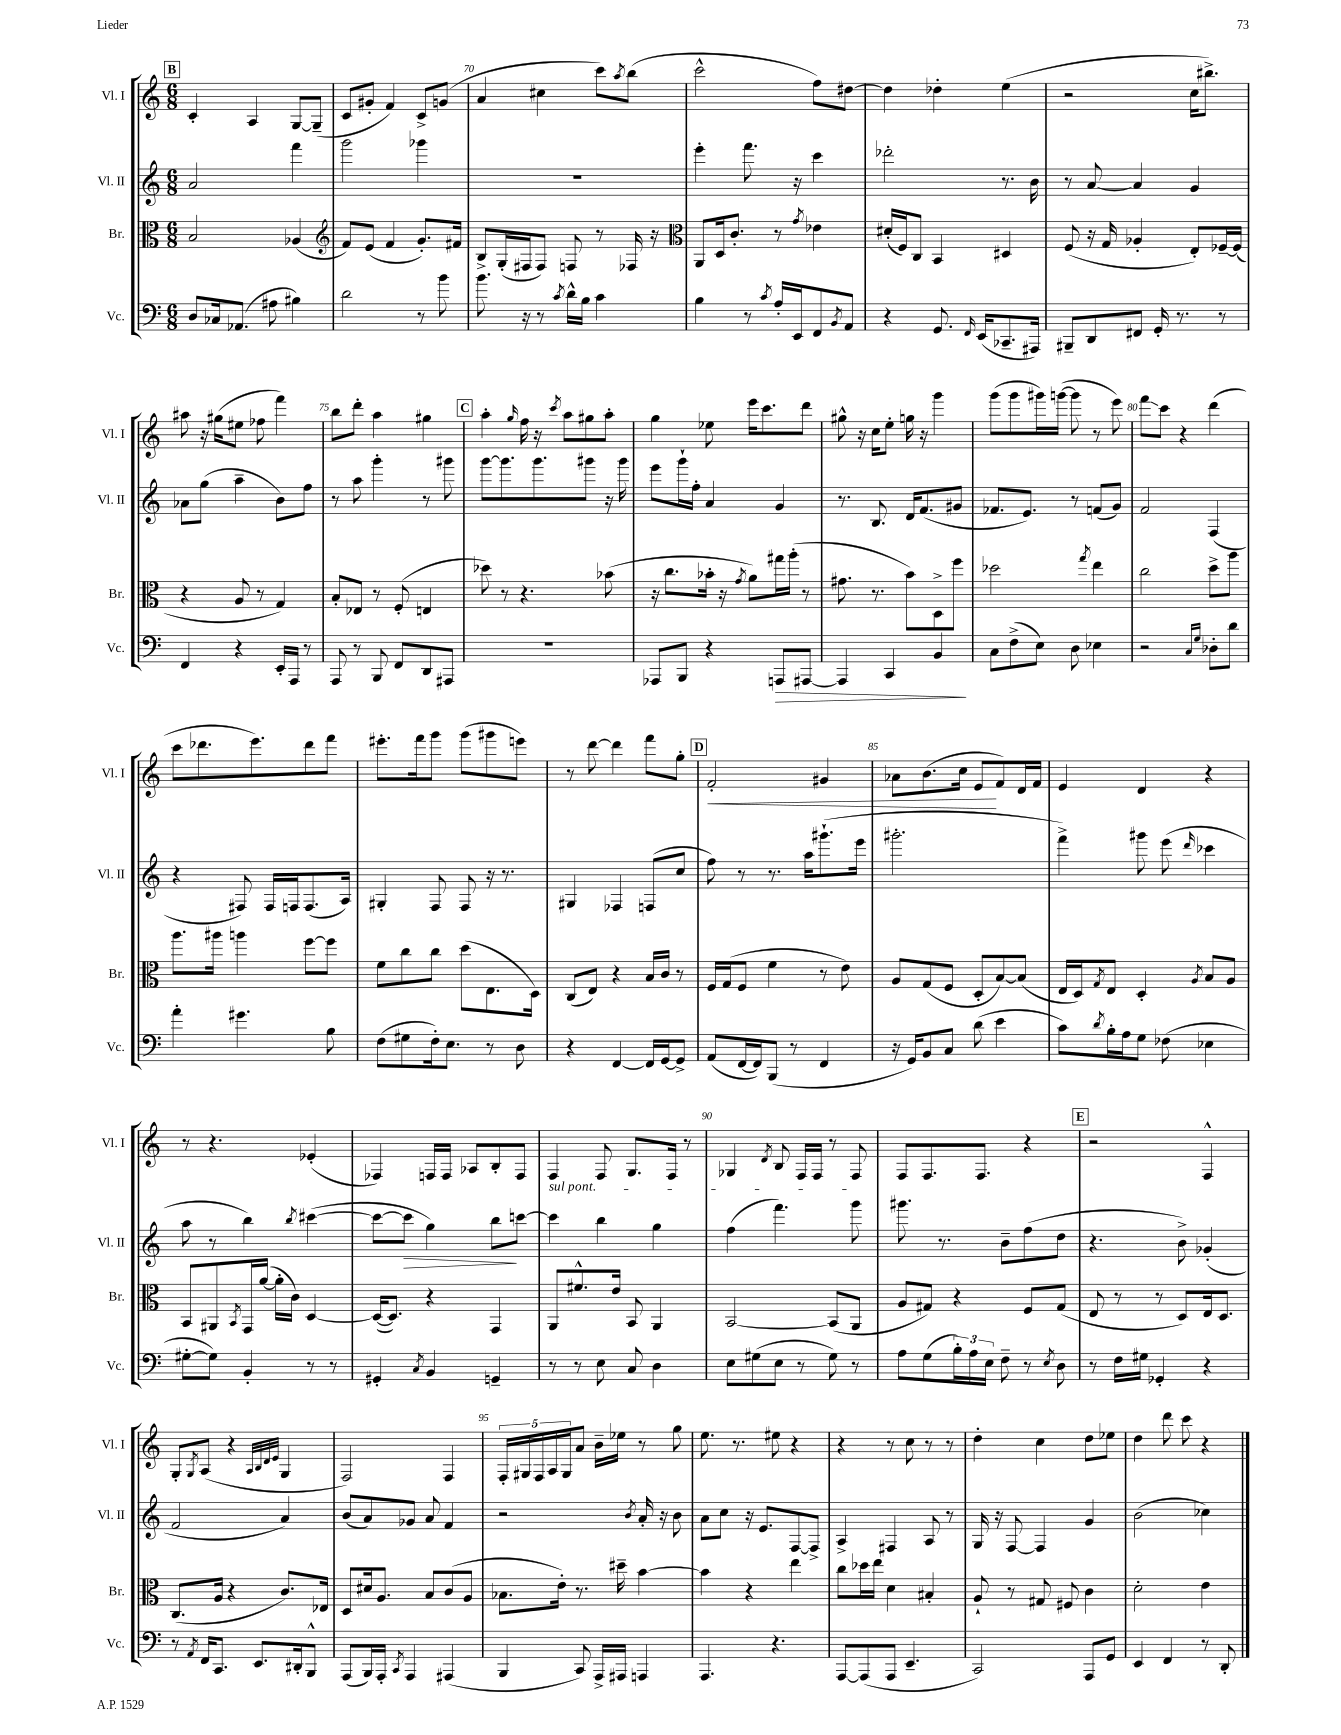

**kern	**kern	**kern	**kern
*staff4	*staff3	*staff2	*staff1
*clefF4	*clefC3	*clefG2	*clefG2
*k[]	*k[]	*k[]	*k[]
*M6/8	*M6/8	*M6/8	*M6/8
8D	2B	2a	4c'
16C-	.	.	.
(8.AA-	.	.	.
.	.	.	4A
8A#	.	.	.
4B#)	(4A-	4fff	[8G
.	.	.	(8G~]
=	=	=	=
*	*clefG2	*	*
2d	8f)	2ggg	8c
.	(8e	.	8g#'
.	4f	.	4f)
8r	8.g')	4ggg-	8c^
8b	.	.	(8g
.	16f#	.	.
=	=	=	=
8.b	8B^	2.r	4a
.	(16G'	.	.
16r	16F#	.	.
8r	8F#)	.	4cc#
8qc	.	.	.
16d^^	8F	.	.
16B	.	.	.
4c	8r	.	8ccc)
.	.	.	8qaa
.	16F-	.	(8bb
.	16r	.	.
=	=	=	=
*	*clefC3	*	*
4B	8AA	4eee'	2ccc^^
.	16D	.	.
.	8.c'	.	.
8r	.	8.fff	.
8qc	.	.	.
16A'	8r	.	.
16EE	.	16r	.
.	8qg	.	.
8FF	4e-	4ccc	8ff)
8qBB	.	.	.
8AA	.	.	[8dd#
=	=	=	=
4r	(16d#'	2ddd-'	4dd#]
.	16F)	.	.
.	8C	.	.
8.GG	4BB	.	4dd-'
16qqFF	.	.	.
(16EE	.	.	.
8.CC-~	4D#	8.r	(4ee
16AAA#)	.	16b	.
=	=	=	=
8BBB#~	(8F	8r	2r
8DD	16r	[8a	.
.	16G	.	.
8FF#	4A-'	4a]	.
16GG'	.	.	.
8.r	.	.	.
.	8E')	4g	16cc
.	.	.	8.bb#^)
8r	[16F-~	.	.
.	(16F-]	.	.
=	=	=	=
4FF	4r	8a-	8aa#
.	.	(8gg	16r
.	.	.	(16gg#
4r	8A	4aa~	8ee#
.	8r	.	8ff-
16EE'	4G)	8b)	4fff)
16AAA	.	.	.
8r	.	8ff	.
=	=	=	=
8AAA	8B'	8r	8bb
8r	8E-	8aa	8ddd'
8BBB	8r	4ggg'	4aa
8FF	(8F'	.	.
8DD	4E	8r	4gg#
8AAA#	.	8ggg#	.
=	=	=	=
2.r	8dd-)	[8ggg	4aa'
.	8r	8.ggg]	.
.	.	.	16qqgg
.	4.r	.	16ff
.	.	8.ggg	16r
.	.	.	8qccc
.	.	.	8aa
.	.	8ggg#	8gg#
.	(8b-	16r	8aa'
.	.	16ggg#	.
=	=	=	=
8AAA-	16r	8eee	4gg
.	8.cc	.	.
8BBB	.	16ggg`	.
.	.	16ff'	.
4r	16b-'	4a	8ee-
.	16r	.	.
.	8qg	.	.
.	8a)	.	16eee
.	.	.	8.ccc
8AAA	16gg#	4g	.
.	(16aa'	.	.
[8AAA#	8r	.	8ddd
=	=	=	=
4AAA#]	8.g#	8.r	8gg#^^
.	.	.	16r
.	8.r	8.B	16cc
4CC	.	.	8ee'
.	8b)	16d	16gg
.	.	(8.f	16r
4BB	8D^	.	4ggg
.	8ff	8g#	.
=	=	=	=
8C	2dd-	8.f-	(8ggg
(8F^	.	.	8ggg
.	.	8.e)	.
8E)	.	.	16ggg#)
.	.	.	([16ggg
8D	.	8r	8ggg]
.	8qgg	.	.
4E-	4ee	(8f	8r
.	.	8g)	8eee)
=	=	=	=
2r	2cc	2f	8fff
.	.	.	8ccc
.	.	.	4r
16qqC	.	.	.
16qqG	.	.	.
8D-'	8dd^	(4F	(4ddd
8d	8aa	.	.
=	=	=	=
4a'	8.aa	4r	8ccc
.	.	.	8.ddd-
.	16aa#	.	.
4.g#	4aa	8F#)	.
.	.	.	8.eee)
.	.	16F#	.
.	.	16F	.
.	[8ff	(8.F	8ddd-
8B	8ff]	.	8fff
.	.	16A)	.
=	=	=	=
(8F	8f	4G#'	8.eee#'
8G#	8cc	.	.
.	.	.	16fff
16F')	8cc	8F	8ggg
8.E	.	.	.
.	(8dd	8F	(8ggg
8r	8.E	16r	8ggg#
.	.	8.r	.
8D	.	.	8eee)
.	16D)	.	.
=	=	=	=
4r	(8C	4G#	8r
.	8E)	.	[8ddd
[4FF	4r	4F-	4ddd]
16FF]	16B	(8F	8fff
[16GG	16c	.	.
8GG^]	8r	8cc	8gg'
=	=	=	=
(8AA	16F	8ff)	2f'
.	(16G	.	.
[16FF	8F	8r	.
16FF])	.	.	.
(8BBB	4f	8.r	.
8r	.	.	.
.	.	16aa	.
4FF	8r	(8.ggg#`	4g#
.	8e)	.	.
.	.	16eee	.
=	=	=	=
16r	8A	2.ggg#'	8a-
16GG)	.	.	.
8BB	(8G	.	(8.b
8C	8F	.	.
.	.	.	16cc
(8d	8D'	.	8e
4e	[8B)	.	8f)
.	(8B]	.	16d
.	.	.	16f
=	=	=	=
8c)	16E	4fff^)	4e
.	16D)	.	.
8qd	8qG	.	.
16B'	8E	.	.
16A	.	.	.
8G	4D'	8ggg#	4d
(8F-	.	(8eee	.
.	8qA	16qqddd	.
4E-	8B	4ccc-	4r
.	8A	.	.
=	=	=	=
[8G#'	8BB	8aa	8r
8G#])	8AA#	8r	4.r
.	8qBB	.	.
4BB'	16GG	4bb)	.
.	([16a	.	.
.	16a']	.	.
.	16c)	.	.
.	.	8qbb	.
8r	[4D	([4ccc#	(4e-'
8r	.	.	.
=	=	=	=
4GG#'	(16D_	8ccc#_	4F-)
.	8.D])	.	.
.	.	8ccc#]	.
8qC	.	.	.
4BB	4r	4gg)	16F
.	.	.	16F
.	.	.	8A-
4GG~	4GG	8bb	8B'
.	.	[8ccc	8F
=	=	=	=
8r	8AA	4ccc]	4F
8r	8.f#^^	.	.
8E	.	4bb	8F
.	16e	.	.
8C	8BB	.	8.G
4D	4AA	4gg	.
.	.	.	16F
.	.	.	8r
=	=	=	=
8E	[2BB	(4ff	4G-
(8G#	.	.	.
.	.	.	8qd
8E	.	4.fff)	8B
8r	.	.	16F
.	.	.	16F
8G#)	(8BB]	.	8r
8r	8AA	8ggg	8F
=	=	=	=
8A	8A	8.ggg#	8F
(8G	8G#)	.	8.F
.	.	8.r	.
24B')	4r	.	.
24A	.	.	.
.	.	.	8.F
24E	.	.	.
8F~	.	8b~	.
8r	8F	(8ff	4r
8qE	.	.	.
8D	(8G#	8dd	.
=	=	=	=
8r	8E	4.r	2r
16F	8r	.	.
16G#	.	.	.
4GG-'	8r	.	.
.	8D)	8b^)	.
4r	16E	(4g-'	4F^^
.	8.D	.	.
=	=	=	=
8r	(8.C	2f	8G'
8qAA	.	.	8qG
16FF	.	.	(8A
8.CC	16A	.	.
.	4r	.	4r
8.EE	.	.	.
.	.	.	32qqA
.	.	.	32qqB
.	.	.	32qqd
.	.	.	32qqe
.	8.c)	4a)	4G
16DD#'	.	.	.
8BBB^^	.	.	.
.	16E-	.	.
=	=	=	=
(8AAA	8D	(8b	2F)
16BBB)	16d#	8a)	.
16AAA'	8.A	.	.
8qCC	.	.	.
4AAA	.	8g-	.
.	8B	8a	.
(4AAA#	(8c	4f	4F
.	8A	.	.
=	=	=	=
4BBB	8.B-	2r	20F'
.	.	.	20G#
.	.	.	20F
.	.	.	20A
.	16e')	.	.
.	.	.	20G#
8CC)	8.r	.	8a
16AAA^	.	.	16b~
16AAA#	16dd#~	.	16ee-
.	.	8qb	.
4AAA	[4b	16a'	8r
.	.	16r	.
.	.	8b	8gg
=	=	=	=
4.AAA	4b]	8a	8.ee
.	.	8cc	.
.	.	.	8.r
.	4r	16r	.
.	.	8.e	.
4.r	.	.	8ee#
.	4ee	[8F	4r
.	.	8F^]	.
=	=	=	=
[8AAA	8cc	4A^	4r
(8AAA]	16dd-	.	.
.	16ee	.	.
8AAA	4d	4F#	8r
4.EE~	.	.	8cc
.	4B#'	8A	8r
.	.	8r	8r
=	=	=	=
2CC)	8A`	16G	4dd'
.	.	16r	.
.	8r	[8F	.
.	8G#	4F]	4cc
.	8F#	.	.
8AAA	4c	4g	8dd
8GG	.	.	8ee-
=	=	=	=
4EE	2d'	(2b	4dd
4FF	.	.	8ddd
.	.	.	8ccc
8r	4e	4cc-)	4r
8DD'	.	.	.
==	==	==	==
*-	*-	*-	*-
